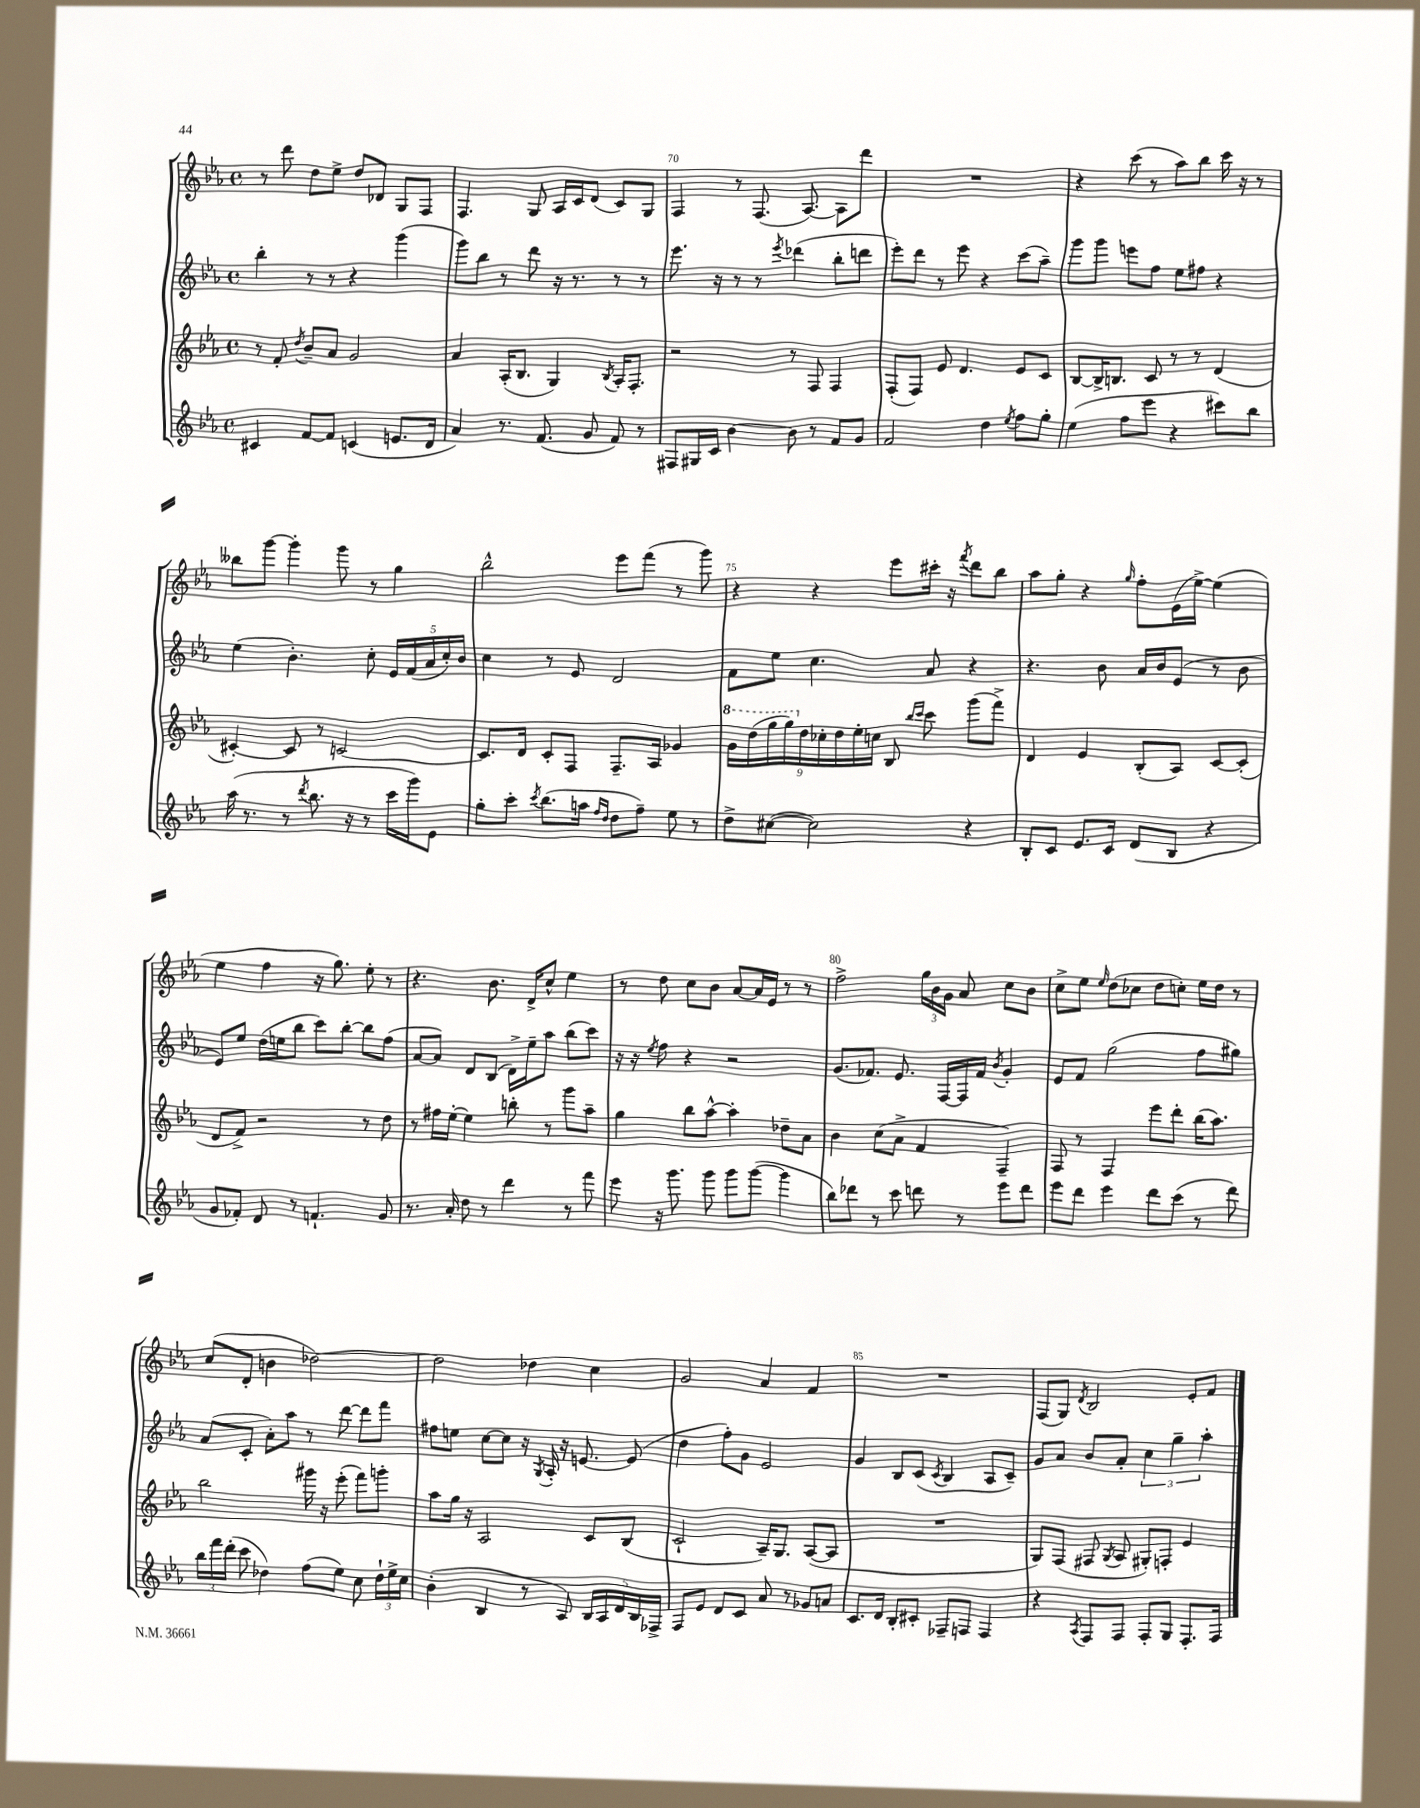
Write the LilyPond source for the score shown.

<<
\new StaffGroup <<
\new Staff = "s0" {
    \clef treble \key ees \major \defaultTimeSignature \time 4/4
    \autoBeamOff r8 d'''8 d''8[ ees''8]-> d''8[ des'8] g8[ f8] |
    f4. g8 aes16[ c'16 d'8]( c'8[) g8] |
    f4 r8 f8.( aes8.~) aes8[ d'''8] |
    R1 |
    r4 c'''8( r8 aes''8[) bes''8] c'''16 r16 r8 |
    beses''8[ g'''8]~ g'''4-. g'''8 r8 g''4 |
    bes''2-^ ees'''8[ f'''8]( r8 g'''8) |
    r4 r4 ees'''8[ cis'''16]-. r16 \acciaccatura { f'''8 } d'''8[ bes''8] |
    aes''8[ g''8]-. r4 \grace { g''16 } f''8[-. ees'16( ees''16]~->) ees''4( |
    ees''4 f''4 r16 g''8.) ees''8-. r8 |
    r4. bes'8. d'16[-> c''8]-^ ees''4 |
    r8 d''8 c''8[ bes'8] aes'8[~ aes'16 ees'16] r8 r8 |
    f''2-> \tuplet 3/2 { g''16[ bes'16 g'16] } aes'8 c''8[ bes'8] |
    c''8[-> ees''8] \grace { ees''16 } d''8[( ces''8] d''8[ c''8]-.) ees''16[ d''16] r8 |
    c''8[( d'8]-. b'4 des''2~) |
    des''2 des''4 c''4 |
    g'2 aes'4 f'4 |
    R1 |
    f8[( g8]) \acciaccatura { d'8 } bes2 ees'8[-. f'8] \bar "|." |
}
\new Staff = "s1" {
    \clef treble \key ees \major \defaultTimeSignature \time 4/4
    \autoBeamOff bes''4-. r8 r8 r4 g'''4( |
    g'''8[) bes''8] r8 d'''8 r16 r8. r8 r8 |
    ees'''8. r16 r8 r8 \acciaccatura { ees'''8 } des'''4( bes''8[-. d'''8] |
    ees'''8[-.) d'''8] r8 ees'''8 r4 c'''8[( aes''8]--) |
    g'''8[ g'''8] e'''8[ f''8] ees''8[ fis''8] r4 |
    ees''4( bes'4.-.) c''8-. \tuplet 5/4 { ees'16[ f'16( aes'16 c''16-.) bes'16] } |
    c''4 r8 ees'8 d'2 |
    f'8[ ees''8] c''4. aes'8 r4 |
    r4. bes'8 aes'16[ bes'16 ees'8]( r8 bes'8 |
    ees'8[) ees''8] d''16[( e''16 bes''8] c'''8[) bes''8]~-. bes''8[ f''8]( |
    aes'8[~ aes'8]) d'8[ bes8]( d'16[->) ees''16-- aes''8] bes''8[( c'''8]) |
    r16 r16 \acciaccatura { ees''8 } f''8 r4 r2 |
    g'8.[( fes'8.]) ees'8. f16[~ f16 fes'16] \acciaccatura { bes'8 } g'4-. |
    ees'8[ f'8] g''2( f''8[ gis''8]) |
    aes'8[( c'8]-. aes'8[-.) aes''8] r8 d'''8~ d'''8[ f'''8] |
    fis''8[ e''8] c''8[~ c''8] r16 \acciaccatura { g8 } aes16-. r16 e'8.~ e'8( |
    d''4 f''8[-.) g'8] ees'2 |
    g'4 bes8[ c'8]( \acciaccatura { c'8 } bes4 aes8[ c'8]--) |
    g'8[ aes'8] bes'8[ aes'8]-. \tuplet 3/2 { c''4 g''4-- aes''4-. } \bar "|." |
}
\new Staff = "s2" {
    \clef treble \key ees \major \defaultTimeSignature \time 4/4
    \autoBeamOff r8 f'8-. \acciaccatura { d''8 } bes'8[-- aes'8] g'2 |
    aes'4 aes16[-.( bes8.] g4) \acciaccatura { bes8 } aes16[-. f8.]-. |
    r2 r8 f8 f4 |
    f8[-.( f8]) ees'8 d'4. ees'8[ c'8] |
    bes8[~ bes16-> b8.] c'8 r8 r8 d'4( |
    cis'4~-.) cis'8 r8 c'2~ |
    c'8.[ d'16] c'8[-. f8] f8.[-- aes16] ges'4 |
    \tuplet 9/8 { \ottava #1 g''16[ d'''16( g'''16 g'''16) \ottava #0 d''16 ces''16-. d''16 ees''16-. c''16] } bes8 \grace { bes''16[ c'''16] } c'''8 g'''8[( f'''8]->) |
    d'4 ees'4 bes8[-.( aes8]) c'8[~ c'8]-.( |
    d'8[ f'8]->) r2 r8 d''8 |
    r8 fis''16[ ees''16]~-. ees''4 b''8-. r8 g'''8[ aes''8]-- |
    g''4 bes''8[ aes''8]~-^ aes''4-. des''8[-- aes'8] |
    bes'4 c''8[( aes'8]-> f'4 f4--) |
    f8 r8 f4 ees'''8[ d'''8]-. bes''16[( aes''8.]) |
    bes''2 gis'''16 r16 ees'''8-.( f'''8[) g'''8]-. |
    aes''8[ g''16] r16 aes2 c'8[ bes8]( |
    c'2-! aes16[--) g8.] aes8[~( aes8] |
    R1 |
    g8[) f8]( fis8 \acciaccatura { g8 } aes8 gis8[-.) f8]-. ees'4 \bar "|." |
}
\new Staff = "s3" {
    \clef treble \key ees \major \defaultTimeSignature \time 4/4
    \autoBeamOff cis'4 f'8[~ f'8] c'4( e'8.[ d'16] |
    aes'4) r8. f'8.( g'8 f'8) r8 |
    fis8[ gis16 c'16] bes'4~ bes'8 r8 f'8[ g'8] |
    f'2 d''4 \acciaccatura { ees''8 } f''8[ g''8]-. |
    ees''4( f''8[ ees'''8] r4 cis'''8[) bes''8] |
    aes''16( r8. r8 \acciaccatura { d'''8 } bes''8. r16 r8 c'''16[ g'''16) ees'8] |
    g''8[-. c'''8]-. \acciaccatura { c'''8 } bes''8.[( a''16] \grace { f''16[ d''16] } d''8[ f''8]--) ees''8 r8 |
    d''8[-> cis''8]~( cis''2) r4 |
    bes8[-. c'8] ees'8.[ c'16] d'8[( bes8] r4 |
    g'8[ fes'8]-.) d'8 r8 f'4.-! g'8 |
    r8. aes'16-. d''8 r8 d'''4 r8 f'''8 |
    ees'''8 r16 g'''8. g'''8 g'''8[ g'''8]~( g'''4 |
    bes''8[) des'''8] r8 c'''8 d'''8 r8 ees'''8[ d'''8] |
    ees'''8[ d'''8] ees'''4 d'''8[ c'''8]( r8 d'''8) |
    \tuplet 3/2 { bes''16[ f'''16 d'''16]-.( } c'''8 des''4) f''8[( ees''8]) c''8 \tuplet 3/2 { des''16[-! ees''16-> c''16] } |
    bes'4-.( bes4 r8 aes8) \tuplet 5/4 { bes16[ aes16 d'16 bes16 fes16]-> } |
    f8[ ees'8] d'8[ c'8] aes'8 r8 ges'8[ a'8] |
    c'8.[ d'16] bes8[-. cis'8]-. fes8[-- f8] f4 |
    r4 \acciaccatura { aes8 } f8[ f8] f8[-. g8] f8.[-. f16] \bar "|." |
}
>>
>>
\layout { \context { \Score currentBarNumber = #68 \override BarNumber.break-visibility = ##(#f #t #t) barNumberVisibility = #(every-nth-bar-number-visible 5) } }
